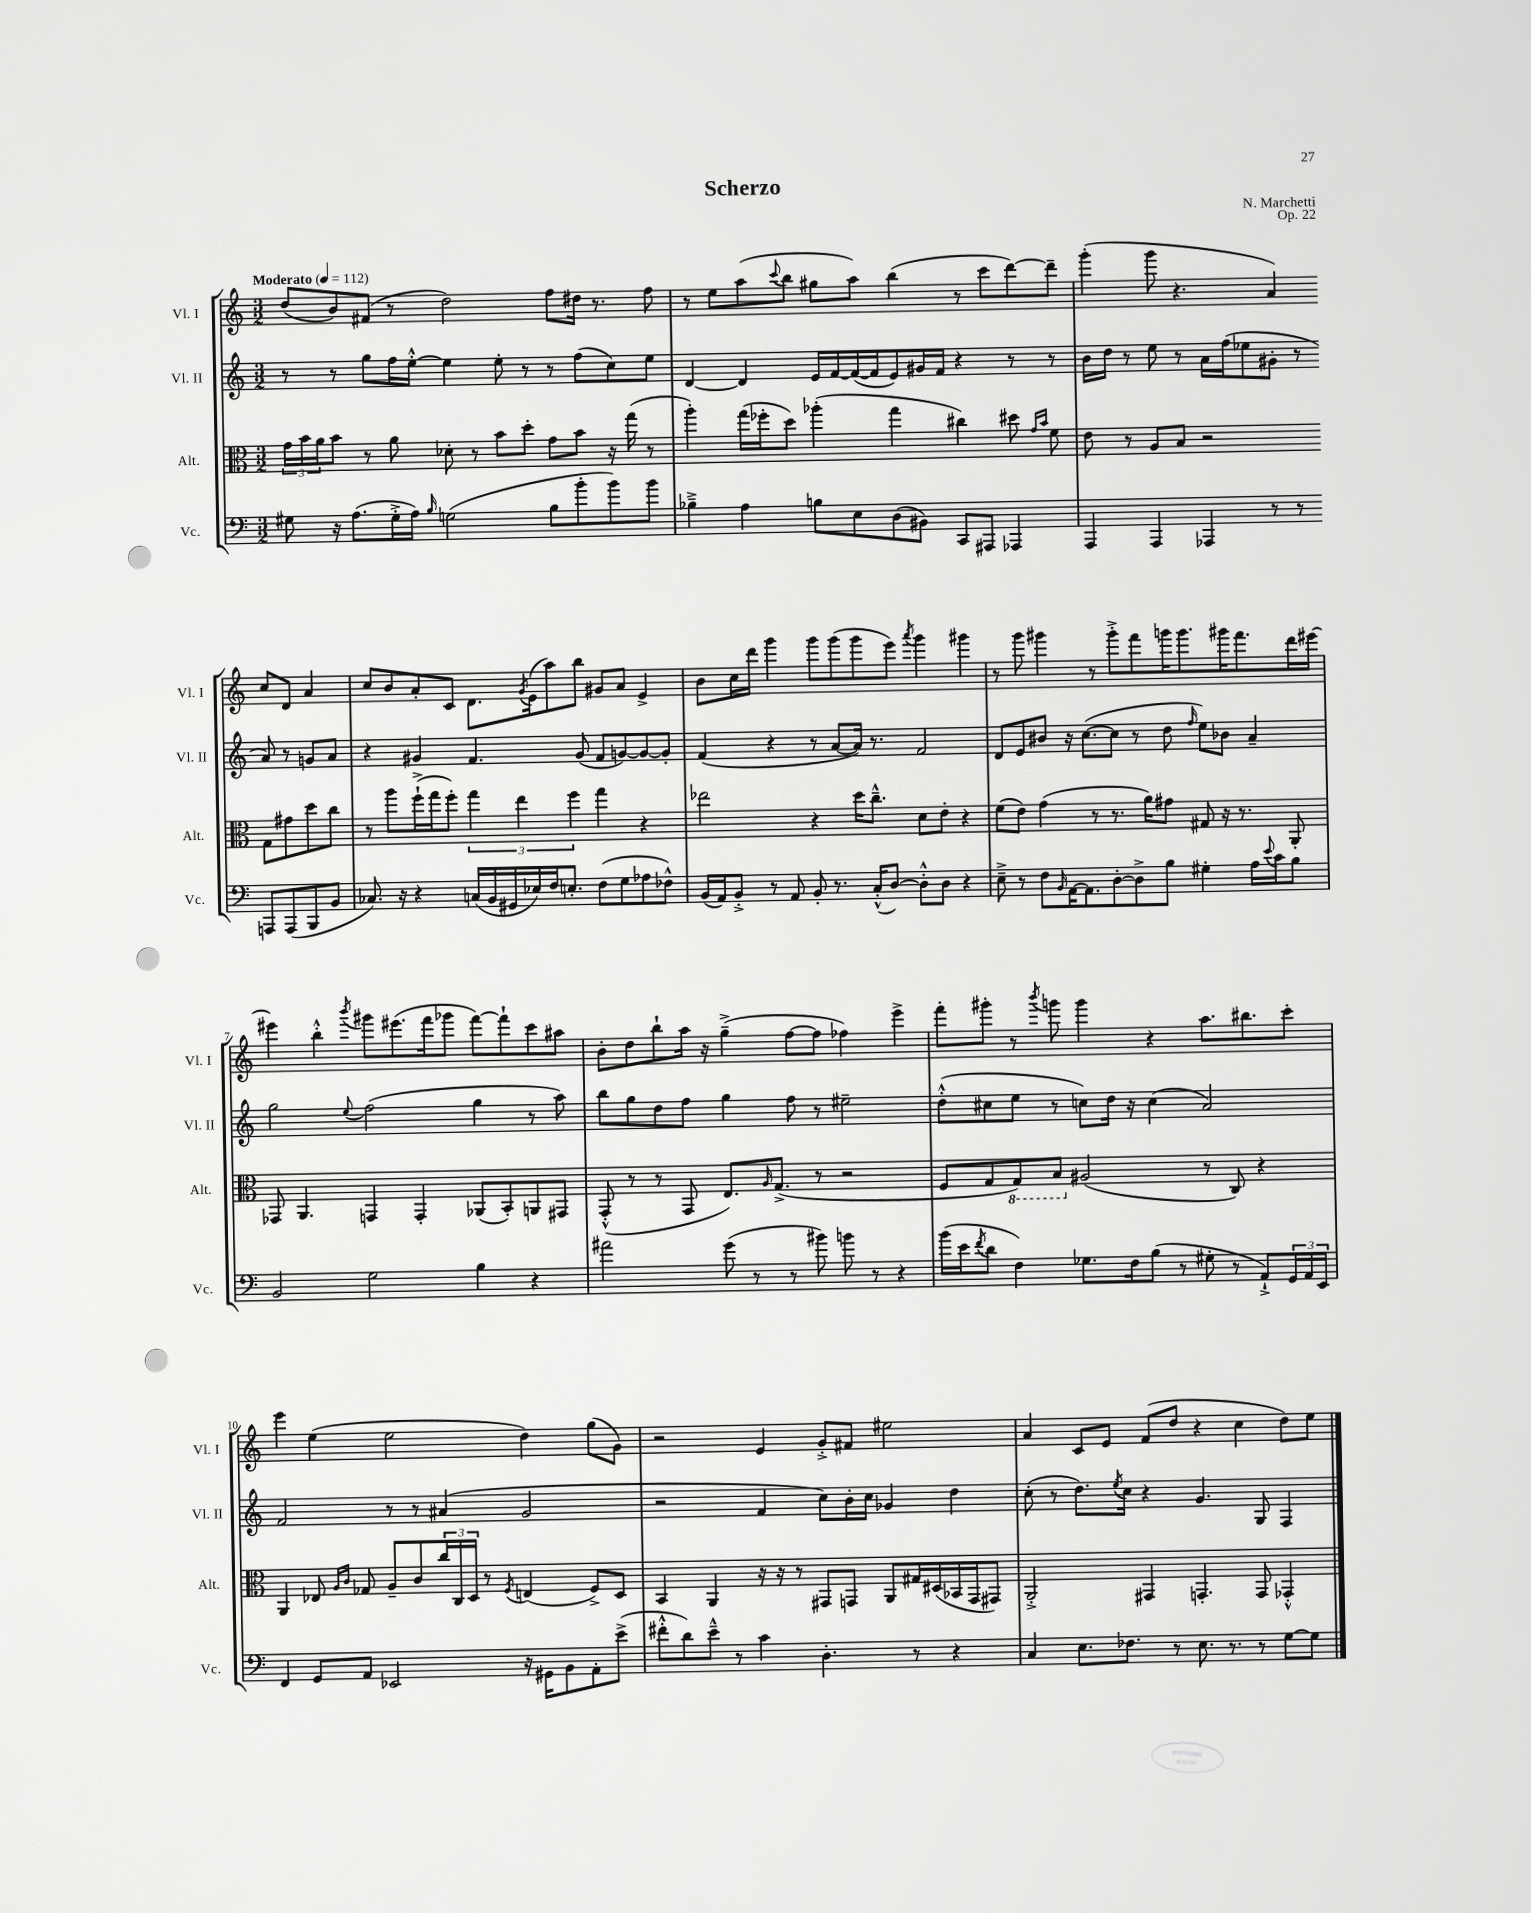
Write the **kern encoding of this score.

**kern	**kern	**kern	**kern
*part4	*part3	*part2	*part1
*staff4	*staff3	*staff2	*staff1
*I"Vc.	*I"Alt.	*I"Vl. II	*I"Vl. I
*I'Vc.	*I'Alt.	*I'Vl. II	*I'Vl. I
*clefF4	*clefC3	*clefG2	*clefG2
*k[]	*k[]	*k[]	*k[]
*M3/2	*M3/2	*M3/2	*M3/2
*MM112	*MM112	*MM112	*MM112
=1	=1	=1	=1
!	!	!	!LO:TX:a:B:t=Moderato
8G#X\	24g\LL	8r	(8dd/L
.	24b\	.	.
.	24a\J	.	.
16r	8b\J	8r	8b/)
(8.A\L	.	.	.
.	8r	8gg\L	(8f#X/J
16G#'^\L	8a\	16ff\L	8r
16A\JJ)	.	[16ee'^^\JJ	.
16qqB/	.	.	.
(2Gn\	8d-X'\	4ee\]	2dd\)
.	8r	.	.
.	8b\L	8ee'\	.
.	8dd'\J	8r	.
8B\L	8g\L	8r	8ff\L
8b'\	8b\J	(8ff\L	16dd#X\Jk
.	.	.	8.r
8b\)	16r	8cc\)	.
.	(16gg\	.	.
8b\J	8r	8ee\J	8ff\
=2	=2	=2	=2
4B-X~^\	4aa'\)	[4d/	8r
.	.	.	8ee\L
4A\	(16gg\LL	4d/]	(8aa\
.	16ff-X'\J	.	.
.	.	.	8qqccc/
.	8dd\J)	.	8bb\J
8Bn\L	(4aa-X'\	16e/LL	8gg#X\L
.	.	[16f/	.
8E\	.	(16f/_	8aa\J)
.	.	16f/J]	.
(8D\	4gg\	8e/)	(4bb\
8BB#X\J)	.	16g#X/L	.
.	.	16f/JJ	.
8CC/L	4cc#X\)	4r	8r
8AAA#X/J	.	.	8ccc\L
4AAA-X/	8dd#X\	8r	[8ddd\)
.	16qqg/LL	.	.
.	16qqb/JJ	.	.
.	8f\	8r	8ddd~\J]
=3	=3	=3	=3
4AAA/	8e\	16b\LL	(4ggg'\
.	.	16dd\JJ	.
.	8r	8r	.
4AAA/	8A/L	8ee\	8ggg\
.	8B/J	8r	4.r
4AAA-X/	2r	16a\LL	.
.	.	(16ff\J	.
.	.	8ee-X\	.
8r	.	8g#X'\J	4a/)
8r	.	8r	.
8AAAn/L	8G\L	8a/)	8cc/L
(8AAA/	8g#X\	8r	8d/J
8BBB/	8dd\	8gn/L	4a/
8BB/J	8cc\J	8a/J	.
!!LO:LB:g=z
=4	=4	=4	=4
8.C-X/)	8r	4r	8cc/L
.	8aa\L	.	8b/
16r	.	.	.
4r	(16ff`^\L	4g#X/	8a'/
.	16gg\J	.	.
.	8ff'\J)	.	8c/J
(16Cn/LL	6gg\	4.f/	8.d\L
16BB/	.	.	.
16GG#X/	.	.	.
.	6ee\	.	.
.	.	.	8qg/
16E-X/)	.	.	(16e\k
16F/J	.	.	8aa\)
8.En'/J	.	.	.
.	6ff\	.	.
.	.	(8g#/	8bb\J
(8F\L	4gg\	8f/L	8g#X/L
8G\	.	[8gn/)	8a/J
8A-X\	4r	8g/_	4e^/
8F-X^^\J)	.	8g'/J]	.
=5	=5	=5	=5
(16BB/LL	2ee-X\	(4f/	8b\L
16AA/J)	.	.	.
8BB'^/J	.	.	16cc\L
.	.	.	16ddd\JJ
8r	.	4r	4ggg\
8AA/	.	.	.
8BB'/	4r	8r	8ggg\L
8.r	.	[8a/L	(8ggg\
.	16dd\KL	16a/Jk])	8ggg\
(16C'^^/KL	8.cc~^^\J	8.r	.
[8D/J)	.	.	8eee\J)
.	.	.	8qaaa/
8D'^^\L]	8d\L	2f/	4ggg\
8D\J	8e'\J	.	.
4r	4r	.	4ggg#X\
=6	=6	=6	=6
8E~^\	(8f\L	8d/L	8r
8r	8e\J)	8e/	8ggg\
8F\L	(4g\	8b#X/J	4ggg#X\
16qqBB/	.	.	.
[16AA\K	.	16r	.
8.AA\]	.	([8.cc\L	.
.	8r	.	8r
[8D'\	8.r	8cc\J]	8ggg#'^\L
8D^\]	.	8r	8fff\
.	16a\KL)	.	.
8B\J	8g#X\J	8dd\	16gggn\K
.	.	.	8.ggg\
.	.	16qqff/	.
4G#X'\	8G#X/	8ee\L)	.
.	16r	8b-X\J	16ggg#X\K
.	8.r	.	8.fff\
16A\LL	.	4a~/	.
8qqe/	.	.	.
16c\J	.	.	.
8B\J	8AA'/	.	16ddd\L
.	.	.	[16eee#X\JJ
!!LO:LB:g=z
=7	=7	=7	=7
2BB/	8GG-X/	2gg\	4eee#X\]
.	4.AA/	.	.
.	.	.	4bb'^^\
.	.	8qqee/	8qbbb/
2G\	4GGn/	(2ff\	8ggg#X\L
.	.	.	(8.eee#X\
.	4GG'/	.	.
.	.	.	16fff\k
.	.	.	8ggg-X\J
4B\	(8AA-X/L	4gg\	[8fff\L)
.	8BB'/)	.	8fff`\]
4r	8AAn/	8r	8ccc\
.	8GG#X/J	8aa\)	8aa#X\J
=8	=8	=8	=8
2a#X\	(8GG'^^/	8bb\L	8b'\L
.	8r	8gg\	8dd\
.	8r	8dd\	8bb`\
.	8GG/	8ff\J	16aa\Jk
.	.	.	16r
(8g\	8.E/L)	4gg\	(4gg~^\
8r	.	.	.
.	16qqA/	.	.
.	(8.G^/J	.	.
8r	.	8ff\	[8ff\L
8b#X\)	8r	8r	8ff\J]
8bn\	2r	2ee#X~\	4ff-X\)
8r	.	.	.
4r	.	.	4eee^\
=9	=9	=9	=9
(16b\LL	8F/L	(8dd'^^\L	8fff'\L
16e\J	.	.	.
8qf/	.	.	.
8d\J	8G/	8cc#X\	8ggg#X'\J
*	*8ba	*	*
4F\)	8GG/)	8ee\J	8r
.	.	.	8qbbb/
.	8BB/J	8r	8gggn\
*	*X8ba	*	*
8.G-X\L	(2A#X/	8ccn\L)	4ggg\
.	.	16dd\Jk	.
16F\k	.	16r	.
(8B\J	.	(4cc\	4r
8r	.	.	.
8G#X'\	8r	2a/)	8.aa\L
8r	8C/)	.	.
.	.	.	8.bb#X\
8AA`^/L)	4r	.	.
24GG/L	.	.	8ccc'\J
24AA/	.	.	.
24EE/JJ	.	.	.
!!LO:LB:g=z
=10	=10	=10	=10
4FF/	4AA/	2f/	4eee\
8GG/L	8E-X/	.	(4ee\
.	16qqA/LL	.	.
.	16qqc/JJ	.	.
8AA/J	8G-X/	.	.
2EE-X/	8A~/L	8r	2ee\
.	8c/	8r	.
.	24cc/L	(4a#X/	.
.	24C/	.	.
.	24D/JJ	.	.
.	8r	.	.
.	8qF/	.	.
16r	(4En/	2g/	4dd\)
16GG#X\KL	.	.	.
8BB\	.	.	.
8AA'\	8F^/L)	.	(8gg\L
(8e^\J	8D/J	.	8g\J)
=11	=11	=11	=11
8f#X'^^\L	4BB/	2r	2r
8d\)	.	.	.
8e~^^\J	4AA/	.	.
8r	.	.	.
4c\	16r	4f/	4e/
.	16r	.	.
.	8r	.	.
4.D'\	8GG#X/L	8cc\L)	8g'^/L
.	8GGn/J	16b'\L	8f#X/J
.	.	16cc\JJ	.
.	8AA/L	4g-X/	2ee#X\
8r	16G#X/L	.	.
.	(16D#X/	.	.
4r	16BB-X/	4dd\	.
.	16GG/J	.	.
.	8GG#X/J)	.	.
=12	=12	=12	=12
4C/	2AA'^/	(8cc'\	4a/
.	.	8r	.
8.E\L	.	8.dd\L)	8c/L
.	.	.	8e/J
.	.	8qee/	.
8.F-X\J	.	16cc\Jk	.
.	4GG#X/	4r	(8f/L
8r	.	.	8dd/J
8.E\	4.GGn'/	4.g/	4r
8.r	.	.	.
.	.	.	4cc\
8r	8GG/	8G/	.
[8G\L	4GG-X'^^/	4F/	8dd\L)
8G\J]	.	.	8ee\J
==	==	==	==
*-	*-	*-	*-
